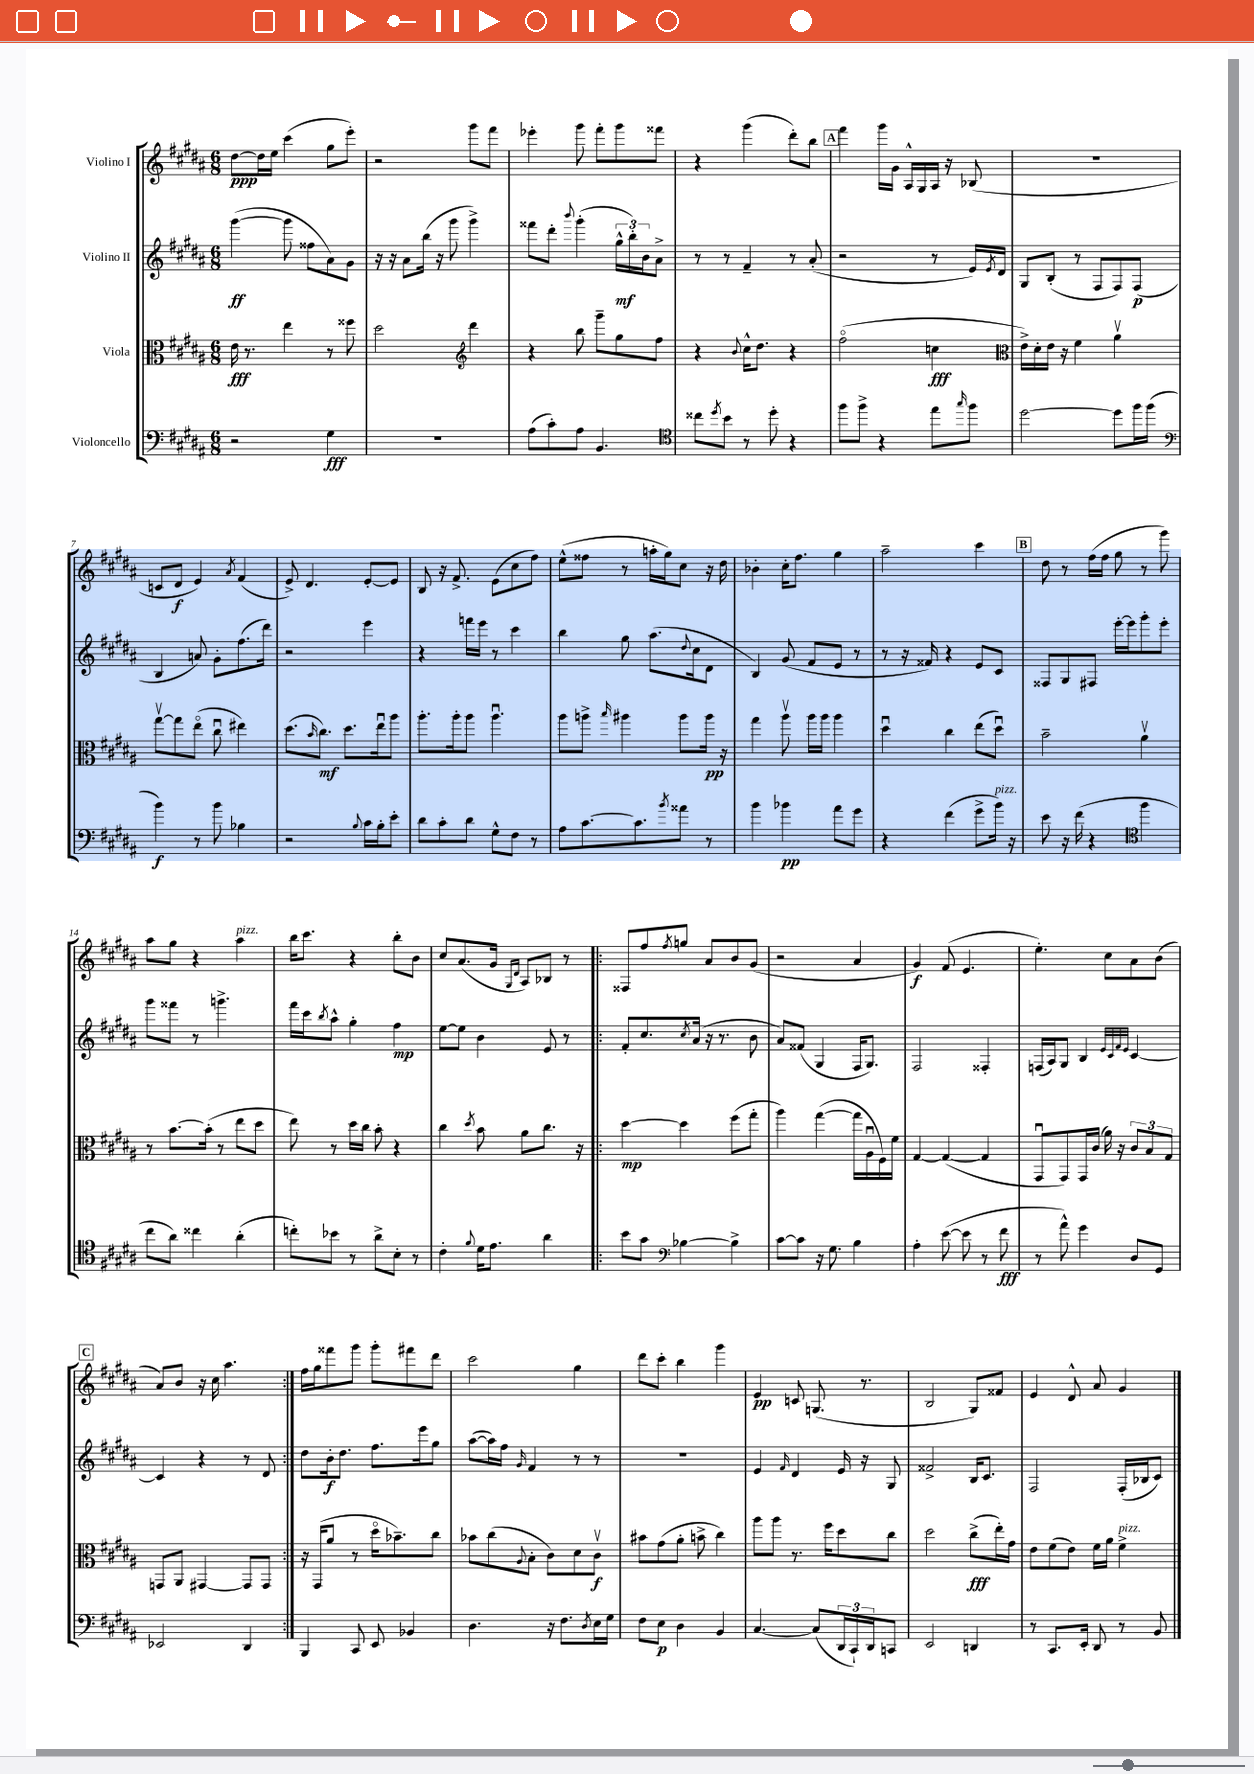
<<
\new StaffGroup <<
\new Staff = "s0" \with { instrumentName = "Violino I" } {
    \clef treble \key b \major \numericTimeSignature \time 6/8
    dis''8~\ppp dis''16 e''16 cis'''4( gis''8 e'''8-.) |
    r2 gis'''8 fis'''8 |
    ees'''4-. gis'''8 fis'''8-. gis'''8 fisis'''8 |
    r4 gis'''4( dis'''8-.) b''8 |
    \mark \markup { \box "A" } fis'''4 gis'''16 gis'16 ais16-^ gis16 ais16 r16 bes8( |
    R2. |
    c'8 dis'8\f e'4) \acciaccatura { ais'8 } fis'4( |
    e'8->) dis'4. e'8~-. e'8 |
    b8 r16 fis'8.-> e'8( cis''8 fis''8) |
    e''8-^( fisis''8 r8 a''16-. gis''16) cis''8 r16 dis''16 |
    bes'4-. cis''16-. fis''8. gis''4 |
    ais''2-- cis'''4 |
    \mark \markup { \box "B" } dis''8 r8 fis''16( fis''16 gis''8 r8 gis'''8) |
    ais''8 gis''8 r4 ais''4^\markup { \italic "pizz." } |
    b''16 cis'''8. r4 b''8-. b'8 |
    cis''8 ais'8.( gis'16 \grace { gis16 dis'16 } ais8) bes8 r8 |
    \repeat volta 2 { fisis8 fis''8 \acciaccatura { fis''8 } g''8 ais'8 b'8 gis'8( |
    r2 ais'4 |
    gis'4\f) fis'8( e'4. |
    e''4.-.) cis''8 ais'8 b'8( |
    \mark \markup { \box "C" } ais'8) b'8 r16 cis''16 ais''4. | }
    fis''16 gis''16 fisis'''8 gis'''8 gis'''8-. fis'''8 dis'''8 |
    cis'''2 gis''4 |
    dis'''8 cis'''8-. b''4 gis'''4 |
    e'4\pp c'8 g8.( r8. |
    b2 gis8) fisis'8 |
    e'4 dis'8-^ ais'8 gis'4 \bar "|." |
}
\new Staff = "s1" \with { instrumentName = "Violino II" } {
    \clef treble \key b \major \numericTimeSignature \time 6/8
    gis'''4~\ff( gis'''8 fisis''8 ais'8) gis'8 |
    r16 r16 ais'8 b''16( r16 gis'''8 gis'''4->) |
    fisis'''8 dis'''8-. \appoggiatura { b'''8 } gis'''4-.( \tuplet 3/2 { gis''16-^\mf b''16-.) b'16 } ais'8-> |
    r8 r8 fis'4-- r8 ais'8-.( |
    \mark \markup { \box "A" } r2 r8 e'16) \acciaccatura { e'8 } dis'16 |
    gis8 b8-.( r8 fis8 fis8) fis8\p( |
    b4 a'8) gis'8-. fis''8.( dis'''16) |
    r2 e'''4 |
    r4 f'''16 e'''16 r8 cis'''4 |
    b''4 gis''8 ais''8.( \appoggiatura { dis''8 } cis''16 dis'8 |
    b4) gis'8( fis'8 e'8 r8 |
    r8 r16 fisis'16) r4 e'8 cis'8 |
    \mark \markup { \box "B" } fisis8 gis8 fis8 e'''16~-. e'''16 gis'''8-. e'''8-. |
    gis'''8 fisis'''8 r8 g'''4.-> |
    fis'''16 cis'''16 \acciaccatura { b''8 } ais''8-^ gis''4-. fis''4\mp |
    e''8~ e''8 b'4 e'8 r8 |
    \repeat volta 2 { fis'8-. cis''8. \acciaccatura { cis''8 } ais'16( r16 r8. b'8 |
    ais'8) fisis'8( gis4 fis16 gis8.) |
    fis2 fisis4-. |
    f16( ais16) gis8 b4 \grace { e'32 cis'32 fis'32 e'32 } cis'4~ |
    \mark \markup { \box "C" } cis'4 r4 r8 dis'8 | }
    dis''8 b'16-.\f dis''8. fis''8. e'''16 gis''8 |
    ais''8~( ais''16) fis''16 \grace { gis'16 } fis'4 r8 r8 |
    R2. |
    e'4 \grace { fis'16 } dis'4 e'16 r16 gis8 |
    fisis'2-> b16 cis'8. |
    fis2 fis16-.( bes16 cis'8) \bar "|." |
}
\new Staff = "s2" \with { instrumentName = "Viola" } {
    \clef alto \key b \major \numericTimeSignature \time 6/8
    e'16\fff r8. e''4 r8 fisis''8 |
    dis''2 \clef treble dis'''4 |
    r4 b''8 gis'''8-- gis''8 fis''8 |
    r4 \appoggiatura { b'8 } cis''16-^ dis''8. r4 |
    \mark \markup { \box "A" } fis''2\flageolet( c''4\fff |
    \clef alto e'16->) dis'16-. e'16 r16 fis'4 ais'4\upbow |
    gis''8~\upbow gis''8 e''8\flageolet( cis''8\downbow eis''4) |
    dis''8.( \grace { b'16 } cis''8.\mf) dis''8. e''16\downbow ais''8 |
    ais''8.-. ais''16-. ais''8 ais''4.\downbow |
    ais''8 a''8-> \grace { b''16 } ais''4 ais''8 ais''16\pp r16 |
    gis''4 ais''8\upbow ais''16 ais''16 ais''4 |
    dis''4\downbow cis''4 e''8( dis''8\downbow) |
    \mark \markup { \box "B" } b'2-- ais'4\upbow |
    r8 b'8.~ b'16-.( r8 e''8 dis''8 |
    e''8) r8 dis''16 cis''16 b'8-. r4 |
    cis''4 \acciaccatura { dis''8 } b'8 ais'8 cis''8. r16 |
    \repeat volta 2 { dis''4~\mp dis''4 fis''8( gis''8-. |
    ais''4) gis''4~( gis''16 ais16\downbow fis16) fis'16 |
    gis4~ gis4~( gis4 |
    gis,8\downbow gis,8) gis,16 cis'16( ais'16) r16 \tuplet 3/2 { cis'8 b8 gis8 } |
    \mark \markup { \box "C" } g,8 ais,8 gis,4~ gis,8 gis,8 | }
    r16 gis,16( ais'8 r8 dis''16\flageolet bes'8.--) cis''8 |
    bes'8 cis''8( \appoggiatura { ais8 } b8-. cis'8) dis'8 cis'8\upbow\f |
    bis'8 gis'8( ais'8-. b'8-> cis''4) |
    ais''8 ais''8 r8. fis''16 dis''8 cis''8 |
    dis''2 cis''8->\fff( e''16-.) gis'16 |
    e'8 fis'8( e'8) fis'16 ais'16 fis'4->^\markup { \italic "pizz." } \bar "|." |
}
\new Staff = "s3" \with { instrumentName = "Violoncello" } {
    \clef bass \key b \major \numericTimeSignature \time 6/8
    r2 gis4\fff |
    R2. |
    ais8( cis'8-.) ais8 b,4. |
    \clef tenor cisis''8 \acciaccatura { dis''8 } b'8 r8 dis''8-. r4 |
    \mark \markup { \box "A" } fis''8 fis''8-> r4 e''8 \grace { gis''16 } fis''8 |
    dis''2~ dis''8 fis''16 fis''16( |
    \clef bass b'4\f) r8 b'8 bes4 |
    r2 \appoggiatura { b8 } cis'16 b16-. e'8-. |
    dis'8 cis'8-. dis'8 gis8-^ fis8 r8 |
    ais8 cis'8.~ cis'8. \acciaccatura { b'8 } aisis'8 r8 |
    b'4 bes'4\pp ais'8 gis'8 |
    r4 fis'4( gis'8-> b'16^\markup { \italic "pizz." }) r16 |
    \mark \markup { \box "B" } e'8 r16 fis'16( r4 \clef tenor fis''4 |
    cis''8 ais'8) cisis''4 ais'4-.( |
    c''8-.) bes'8 r8 ais'8-> b8-. r8 |
    cis'4-. \appoggiatura { fis'8 } dis'16 e'8. ais'4 |
    \repeat volta 2 { b'8 gis'8 \clef bass bes4~ bes4-> |
    cis'8~ cis'8 r16 gis8. b4 |
    ais4-. e'8~( e'8 r8 fis'8\fff |
    r8 ais'8-^) gis'4 dis8 gis,8 |
    \mark \markup { \box "C" } ees,2 dis,4 | }
    b,,4 cis,8 e,8 bes,4 |
    dis4. r16 fis8. \acciaccatura { dis8 } e16 gis16 |
    fis8 e8\p dis4 b,4 |
    cis4.~ cis8( \tuplet 3/2 { dis,16 cis,16-!) dis,16 } c,8 |
    e,2 d,4 |
    r8 cis,8. e,16-. dis,8 r8 b,8 \bar "|." |
}
>>
>>
